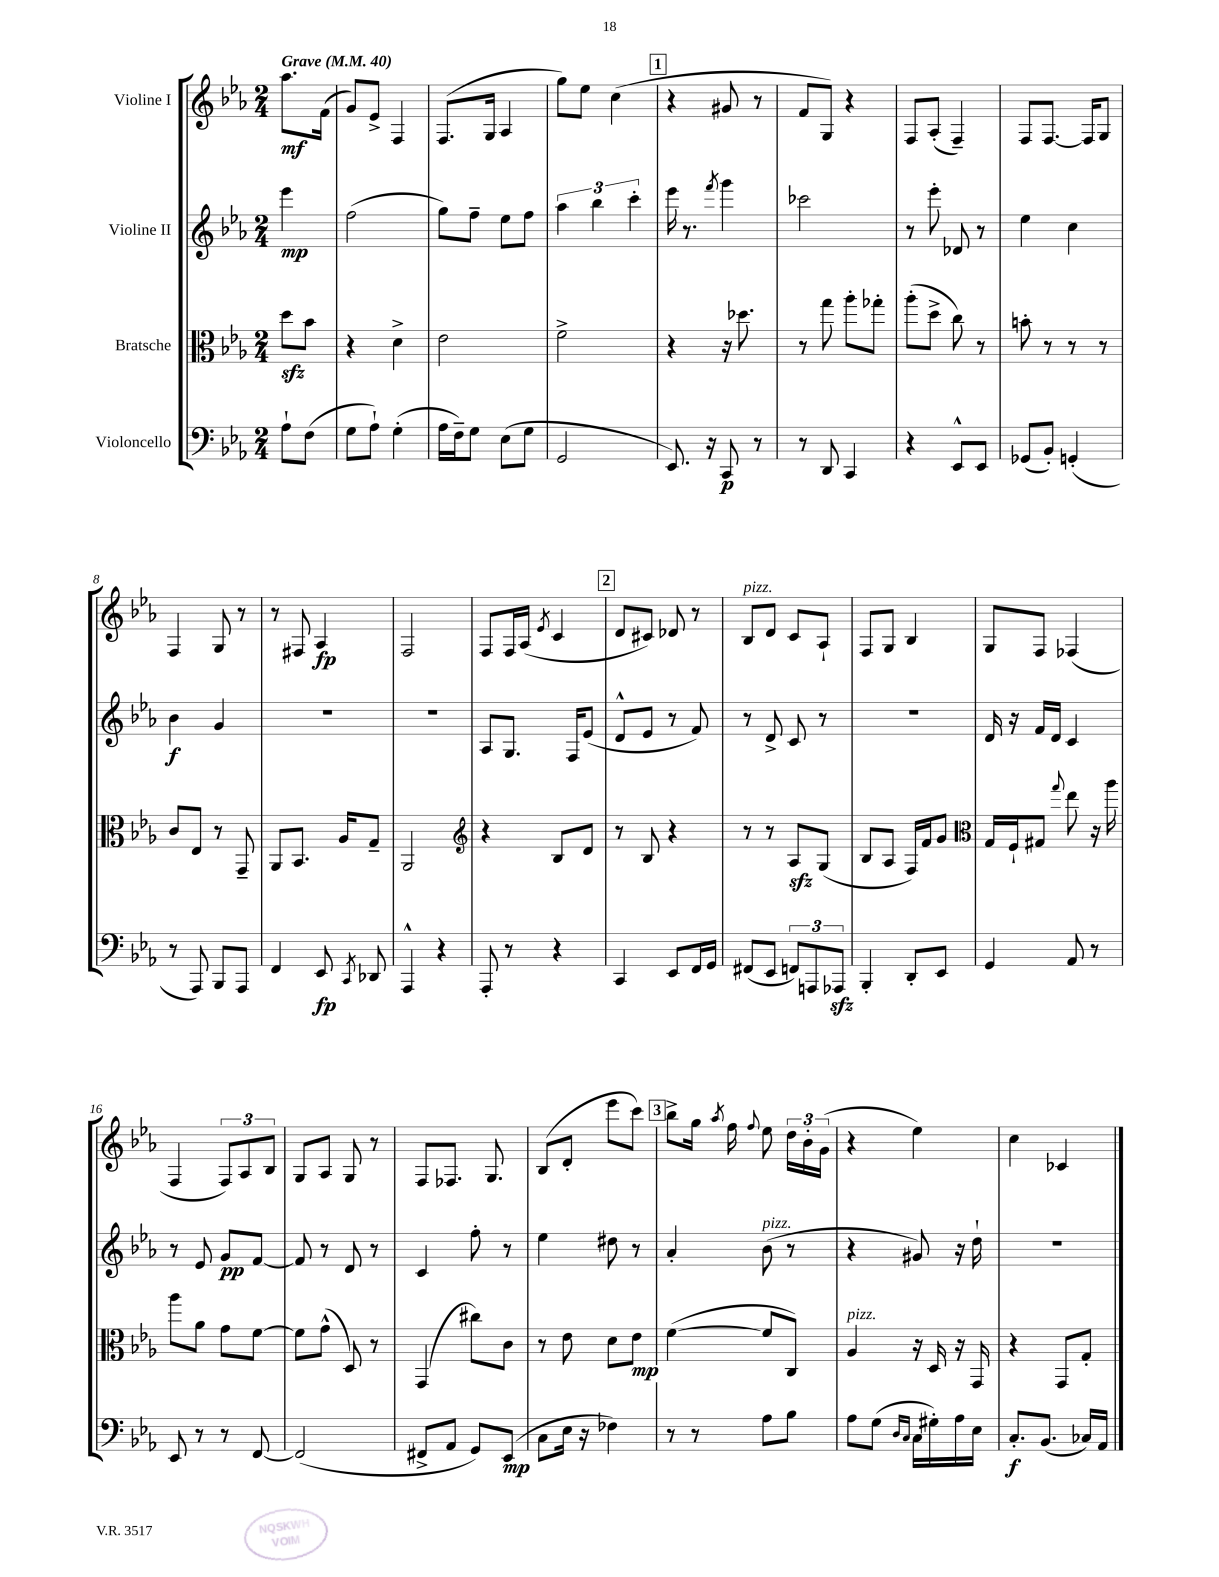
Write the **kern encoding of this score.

**kern	**dynam	**kern	**dynam	**kern	**dynam	**kern	**dynam
*part4	*part4	*part3	*part3	*part2	*part2	*part1	*part1
*staff4	*staff4	*staff3	*staff3	*staff2	*staff2	*staff1	*staff1
*I"Violoncello	*	*I"Bratsche	*	*I"Violine II	*	*I"Violine I	*
*clefF4	*	*clefC3	*	*clefG2	*	*clefG2	*
*k[b-e-a-]	*	*k[b-e-a-]	*	*k[b-e-a-]	*	*k[b-e-a-]	*
*M2/4	*	*M2/4	*	*M2/4	*	*M2/4	*
*MM40	*	*MM40	*	*MM40	*	*MM40	*
=	=	=	=	=	=	=	=
!	!	!	!	!	!	!LO:TX:a:B:t=Grave	!
8A-`\L	.	8ddzz\L	.	4eee-\	mp	8.aa-\L	mf
(8F\J	.	8b-\J	.	.	.	.	.
.	.	.	.	.	.	(16f\Jk	.
=1	=1	=1	=1	=1	=1	=1	=1
8G\L	.	4r	.	(2ff\	.	8g/L)	.
8A-`\J)	.	.	.	.	.	8e-^/J	.
(4G'\	.	4d^\	.	.	.	4F/	.
=2	=2	=2	=2	=2	=2	=2	=2
16A-\LL	.	2e-\	.	8gg\L)	.	(8.F/L	.
16F~\J)	.	.	.	.	.	.	.
8G\J	.	.	.	8ff~\J	.	.	.
.	.	.	.	.	.	16G/Jk	.
(8E-\L	.	.	.	8ee-\L	.	4A-/	.
8G\J	.	.	.	8ff\J	.	.	.
=3	=3	=3	=3	=3	=3	=3	=3
2GG/	.	2f^\	.	6aa-\	.	8gg\L)	.
.	.	.	.	.	.	8ee-\J	.
.	.	.	.	6bb-\	.	.	.
.	.	.	.	.	.	(4cc\	.
.	.	.	.	6ccc'\	.	.	.
!!LO:REH:place=s1:t=1
=4	=4	=4	=4	=4	=4	=4	=4
8.EE-/)	.	4r	.	16eee-\	.	4r	.
.	.	.	.	8.r	.	.	.
16r	.	.	.	.	.	.	.
.	.	.	.	8qfff/	.	.	.
8CC/	p	16r	.	4ggg\	.	8g#X/	.
.	.	8.dd-X\	.	.	.	.	.
8r	.	.	.	.	.	8r	.
=5	=5	=5	=5	=5	=5	=5	=5
8r	.	8r	.	2ccc-X\	.	8f/L	.
8DD/	.	8gg\	.	.	.	8G/J)	.
4CC/	.	8aa-'\L	.	.	.	4r	.
.	.	8gg-X'\J	.	.	.	.	.
=6	=6	=6	=6	=6	=6	=6	=6
4r	.	(8aa-'\L	.	8r	.	8F/L	.
.	.	8dd^\J	.	8eee-'\	.	(8A-'/J	.
8EE-^^/L	.	8cc\)	.	8d-X/	.	4F~/)	.
8EE-/J	.	8r	.	8r	.	.	.
=7	=7	=7	=7	=7	=7	=7	=7
(8GG-X/L	.	8bn'\	.	4ee-\	.	8F/L	.
8BB-'/J)	.	8r	.	.	.	[8.F/J	.
(4GGn'/	.	8r	.	4cc\	.	.	.
.	.	.	.	.	.	16F/KL]	.
.	.	8r	.	.	.	8G/J	.
!!LO:LB:g=z
=8	=8	=8	=8	=8	=8	=8	=8
8r	.	8c/L	.	4b-\	f	4F/	.
8AAA-/)	.	8E-/J	.	.	.	.	.
8BBB-/L	.	8r	.	4g/	.	8G/	.
8AAA-/J	.	8GG~/	.	.	.	8r	.
=9	=9	=9	=9	=9	=9	=9	=9
4FF/	.	8AA-/L	.	2r	.	8r	.
.	.	8.BB-/J	.	.	.	8F#X/	.
8EE-/	fp	.	.	.	.	4A-/	fp
.	.	16A-/KL	.	.	.	.	.
8qCC/	.	.	.	.	.	.	.
8DD-X/	.	8G~/J	.	.	.	.	.
=10	=10	=10	=10	=10	=10	=10	=10
4AAA-^^/	.	2AA-/	.	2r	.	2F/	.
4r	.	.	.	.	.	.	.
=11	=11	=11	=11	=11	=11	=11	=11
*	*	*clefG2	*	*	*	*	*
8AAA-'/	.	4r	.	8A-/L	.	8F/L	.
8r	.	.	.	8.G/J	.	16F/L	.
.	.	.	.	.	.	(16A-/JJ	.
.	.	.	.	.	.	8qe-/	.
4r	.	8B-/L	.	.	.	4c/	.
.	.	.	.	16F/KL	.	.	.
.	.	8d/J	.	(8e-/J	.	.	.
!!LO:REH:place=s1:t=2
=12	=12	=12	=12	=12	=12	=12	=12
4CC/	.	8r	.	8d^^/L	.	8d/L	.
.	.	8B-/	.	8e-/J	.	8c#X/J)	.
8EE-/L	.	4r	.	8r	.	8d-X/	.
16FF/L	.	.	.	8f/)	.	8r	.
16GG/JJ	.	.	.	.	.	.	.
=13	=13	=13	=13	=13	=13	=13	=13
!	!	!	!	!	!	!LO:TX:a:i:t=pizz.	!
(8FF#X/L	.	8r	.	8r	.	8B-/L	.
8EE-/J	.	8r	.	8d^/	.	8d/J	.
12FFn/L)	.	8A-zz/L	.	8c/	.	8c/L	.
12AAAn/	.	.	.	.	.	.	.
.	.	(8G/J	.	8r	.	8A-`/J	.
12AAA-Xzz/J	.	.	.	.	.	.	.
=14	=14	=14	=14	=14	=14	=14	=14
4BBB-'/	.	8B-/L	.	2r	.	8F/L	.
.	.	8A-/J	.	.	.	8G/J	.
8DD'/L	.	16F/LL)	.	.	.	4B-/	.
.	.	16f/J	.	.	.	.	.
8EE-/J	.	8g/J	.	.	.	.	.
=15	=15	=15	=15	=15	=15	=15	=15
*	*	*clefC3	*	*	*	*	*
4GG/	.	16G/LL	.	16d/	.	8G/L	.
.	.	16F`/J	.	16r	.	.	.
.	.	8G#X/J	.	16f/LL	.	8F/J	.
.	.	.	.	16d/JJ	.	.	.
.	.	8qqgg/	.	.	.	.	.
8AA-/	.	8ee-\	.	4c/	.	(4F-X/	.
8r	.	16r	.	.	.	.	.
.	.	16aa-\	.	.	.	.	.
!!LO:LB:g=z
=16	=16	=16	=16	=16	=16	=16	=16
8EE-/	.	8aa-\L	.	8r	.	4F/	.
8r	.	8a-\J	.	8e-/	.	.	.
8r	.	8g\L	.	8g/L	pp	12F/L)	.
.	.	.	.	.	.	12A-/	.
[8FF/	.	[8f\J	.	[8f/J	.	.	.
.	.	.	.	.	.	12B-/J	.
=17	=17	=17	=17	=17	=17	=17	=17
(2FF/]	.	8f\L]	.	8f/]	.	8G/L	.
.	.	(8g^^\J	.	8r	.	8A-/J	.
.	.	8D/)	.	8d/	.	8G/	.
.	.	8r	.	8r	.	8r	.
=18	=18	=18	=18	=18	=18	=18	=18
8FF#X^/L	.	(4GG/	.	4c/	.	8F/L	.
8AA-/J	.	.	.	.	.	8.F-X/J	.
8GG/L)	.	8cc#X\L)	.	8ff'\	.	.	.
.	.	.	.	.	.	8.G/	.
(8EE-/J	mp	8c\J	.	8r	.	.	.
=19	=19	=19	=19	=19	=19	=19	=19
8C\L	.	8r	.	4ee-\	.	(8B-/L	.
16E-\Jk	.	8e-\	.	.	.	8d'/J	.
16r	.	.	.	.	.	.	.
4F-X\)	.	8d\L	.	8dd#X\	.	8eee-\L	.
.	.	8e-\J	mp	8r	.	8ccc\J)	.
!!LO:REH:place=s1:t=3
=20	=20	=20	=20	=20	=20	=20	=20
8r	.	([4f\	.	4a-'/	.	8bb-^\L	.
8r	.	.	.	.	.	16gg\Jk	.
.	.	.	.	.	.	8qaa-/	.
.	.	.	.	.	.	16ff\	.
.	.	.	.	.	.	8qqff/	.
!	!	!	!	!LO:TX:a:i:t=pizz.	!	!	!
8A-\L	.	8f/L]	.	(8b-\	.	8ee-\	.
8B-\J	.	8C/J)	.	8r	.	24dd\LL	.
.	.	.	.	.	.	24b-'\	.
.	.	.	.	.	.	(24g\JJ	.
=21	=21	=21	=21	=21	=21	=21	=21
!	!	!LO:TX:a:i:t=pizz.	!	!	!	!	!
8A-\L	.	4A-/	.	4r	.	4r	.
(8G\J	.	.	.	.	.	.	.
16qqD/LL	.	.	.	.	.	.	.
16qqC/JJ	.	.	.	.	.	.	.
16C\LL	.	16r	.	8g#X/)	.	4ee-\)	.
16G#X'\)	.	16D/	.	.	.	.	.
16A-\	.	16r	.	16r	.	.	.
16E-\JJ	.	16GG/	.	16dd`\	.	.	.
=22	=22	=22	=22	=22	=22	=22	=22
8.C'/L	f	4r	.	2r	.	4cc\	.
(8.BB-/J	.	.	.	.	.	.	.
.	.	8GG/L	.	.	.	4c-X/	.
16C-X/LL)	.	8G'/J	.	.	.	.	.
16AA-/JJ	.	.	.	.	.	.	.
==	==	==	==	==	==	==	==
*-	*-	*-	*-	*-	*-	*-	*-
